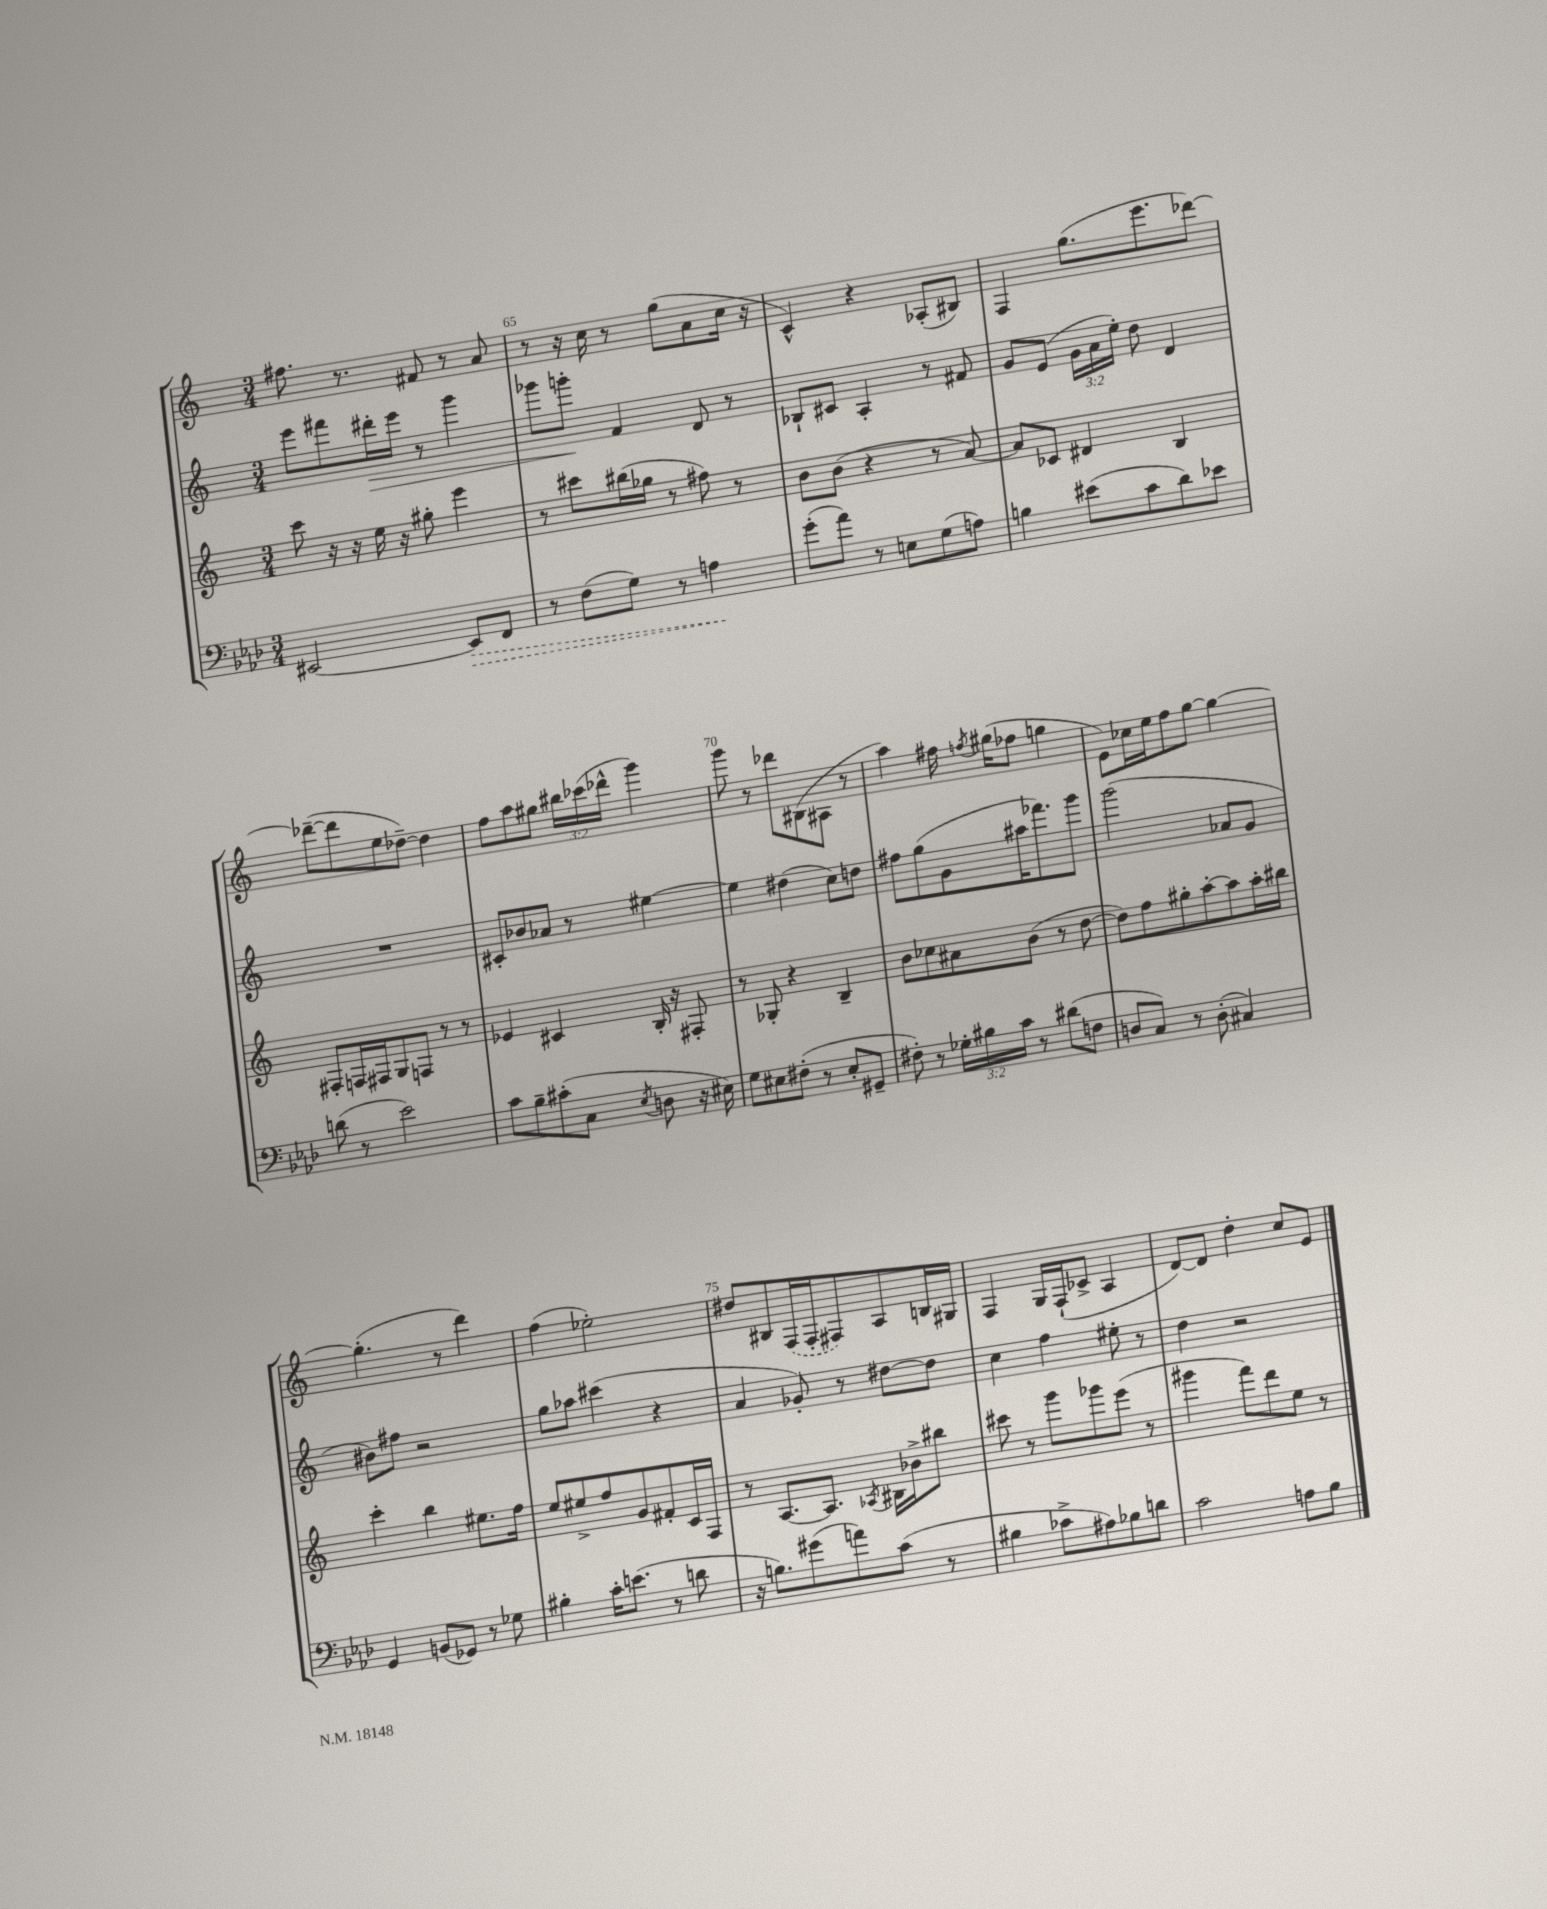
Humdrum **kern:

**kern	**dynam	**kern	**kern	**dynam	**kern
*part4	*part4	*part3	*part2	*part2	*part1
*staff4	*staff4	*staff3	*staff2	*staff2	*staff1
*clefF4	*	*clefG2	*clefG2	*	*clefG2
*k[b-e-a-d-]	*	*k[]	*k[]	*	*k[]
*M3/4	*	*M3/4	*M3/4	*	*M3/4
=64	=64	=64	=64	=64	=64
[2EE#X/	.	8ccc\	8eee\L	.	8.ff#X\
.	.	16r	8fff#X\	.	.
.	.	16r	.	.	8.r
!	!	!	!	!LO:HP:b	!
.	.	16ee\	16ddd#X'\L	>	.
.	.	16r	16eee\JJ	.	.
.	.	8gg#X'\	8r	.	8f#X/
!	!LO:HP:b	!	!	!	!
8EE#/L]	>	4eee\	4ggg\	.	8r
8FF/J	.	.	.	.	8a/
=65	=65	=65	=65	=65	=65
8r	.	8r	8ggg-X\L	.	8r
(8F\L	.	8ccc#X\L	8gggn'\J	.	16r
.	.	.	.	.	16cc\
8G\J)	.	(16bb#X\L	4f/	]	8r
.	.	16gg-X\JJ	.	.	.
8r	.	8r	.	.	(8gg\L
4An\	.	8ff#X\)	8d/	.	8a\
.	.	8r	8r	.	16cc\Jk
.	.	.	.	.	16r
.	]	.	.	.	.
=66	=66	=66	=66	=66	=66
(8g'\L	.	8b\L	8B-X`/L	.	4c^^/)
8a-\J)	.	(8b\J	8c#X/J	.	.
8r	.	4r	4A'/	.	4r
8En\L	.	.	.	.	.
(8G\	.	8r	8r	.	(8A-X'/L
8An\J)	.	[8a/)	8f#X/	.	8B#X/J)
=67	=67	=67	=67	=67	=67
4Bn\	.	8a/L]	8g/L	.	4F/
.	.	8c-X/J	(8e/J	.	.
(8e#X\L	.	4d#X/	24g\LL	.	(8.gg\L
.	.	.	24a\	.	.
.	.	.	24ee'\JJ)	.	.
8c\	.	.	8dd\	.	.
.	.	.	.	.	8.eee\
8d-\)	.	4B/	4d/	.	.
8e-X\J	.	.	.	.	[8ddd-X\J)
!!LO:LB:g=z
=68	=68	=68	=68	=68	=68
(8dn\	.	8F#X'/L	2.r	.	(8ddd-X~\L_
8r	.	16Fn/L	.	.	8ddd-\]
.	.	16F#X/J	.	.	.
2e-\)	.	8G/	.	.	8ee\
.	.	8Fn/J	.	.	[8dd-X~\J)
.	.	8r	.	.	4dd-\]
.	.	8r	.	.	.
=69	=69	=69	=69	=69	=69
8c\L	.	4e-X/	8c#X'/L	.	8ff\L
8B-~\	.	.	8b-X/	.	8aa\
(8c#X'\	.	4c#X/	8a-X/J	.	8gg#X\J
8C\J	.	.	8r	.	24bb#X\LL
.	.	.	.	.	(24ccc-X\
.	.	.	.	.	24ddd-X^^\JJ
8qE-/	.	.	.	.	.
8Dn\	.	16B'/	[4ee#X\	.	4ggg\)
.	.	16r	.	.	.
16r	.	8F#X'/	.	.	.
16E#X\)	.	.	.	.	.
=70	=70	=70	=70	=70	=70
8G\L	.	8r	4ee#\]	.	8ggg\
8E#X\	.	8G-X'/	.	.	8r
(8F#X'\J	.	4r	(4dd#X\	.	8ddd-X\L
8r	.	.	.	.	(8B#X\
8E#'/L	.	4B~/	8cc\L)	.	8A#X\J
8GG#X~/J	.	.	8ddn\J	.	8r
=71	=71	=71	=71	=71	=71
8F#X'\)	.	8b\L	8ff#X\L	.	4aa\)
8r	.	8cc-X\	(8gg\	.	.
24G-X'\LL	.	8a#X\	8g\	.	16ff#X\
24B#X\	.	.	.	.	.
.	.	.	.	.	8qffn/
.	.	.	.	.	(16gg#X\KL
24c\JJ	.	.	.	.	.
8r	.	(8b\J	16aa#X\K	.	8ff-X\J
.	.	.	8.fff-X\)	.	.
(8d#X\L	.	8r	.	.	4ggn\
8Fn\J	.	[8dd\	8ggg\J	.	.
=72	=72	=72	=72	=72	=72
8Dn/L	.	8dd\L])	(2ggg\	.	8e\L)
8C/J)	.	8ff\	.	.	16cc-X\L
.	.	.	.	.	16ee\J
8r	.	8gg#X'\	.	.	8ff\
(8D'\	.	[8aa'\	.	.	[8gg\J
4C#X/)	.	8aa\]	8a-X/L	.	4gg\_
.	.	16aa'\L	8g/J	.	.
.	.	16bb#X\JJ	.	.	.
!!LO:LB:g=z
=73	=73	=73	=73	=73	=73
4GG/	.	4ccc'\	8b#X\L)	.	(4.gg'\]
.	.	.	8ff#X\J	.	.
(8BBn/L	.	4bb\	2r	.	.
8GG-X/J)	.	.	.	.	8r
8r	.	8.ee#X\L	.	.	4ddd\)
8G-X\	.	.	.	.	.
.	.	16ff\Jk	.	.	.
=74	=74	=74	=74	=74	=74
4B#X'\	.	8ee/L	8gg\L	.	(4ff\
.	.	8ee#X^/	8aa-X\J	.	.
16c'\KL	.	8ff/	(4ccc#X\	.	2ee-X'\)
(8.en\J	.	.	.	.	.
.	.	8g/	.	.	.
8r	.	8f#X'/	4r	.	.
8dn\	.	16c/L	.	.	.
.	.	16F/JJ	.	.	.
=75	=75	=75	=75	=75	=75
16r	.	8r	4a/	.	8dd#X/L
8.Bn\L)	.	.	.	.	.
.	.	[8.A/L	.	.	8B#X/
(8g#X\	.	.	8g-X'/)	.	(16F/L
.	.	8.A/J]	.	.	16F'/J
8an\)	.	.	8r	.	8F#X/)
.	.	8qA-X/	.	.	.
(8c\J	.	16B#X\LL	[8dd#X\L	.	8A/
.	.	16b-X^\J	.	.	.
8r	.	8bb#X\J	8dd#\J]	.	16Bn/L
.	.	.	.	.	16G#X/JJ
=76	=76	=76	=76	=76	=76
4B#X\	.	8ccc#X\	4cc\	.	4F/
.	.	8r	.	.	.
8c-X^\L	.	8ggg\L	4ff\	.	16G/LL
.	.	.	.	.	(16F`/J
8A#X\)	.	8ggg-X\	.	.	8c-X^/J
8B-X\	.	(8eee\J	8ee#X'\	.	4A/
8dn\J	.	8r	8r	.	.
=77	=77	=77	=77	=77	=77
2c\	.	4ggg#X\	4dd\	.	[8d/L)
.	.	.	.	.	8d/J]
.	.	8fff\L)	2r	.	4dd'\
.	.	8ddd\	.	.	.
8An\L	.	8ee\J	.	.	8cc/L
8B-\J	.	8r	.	.	8e/J
==	==	==	==	==	==
*-	*-	*-	*-	*-	*-
